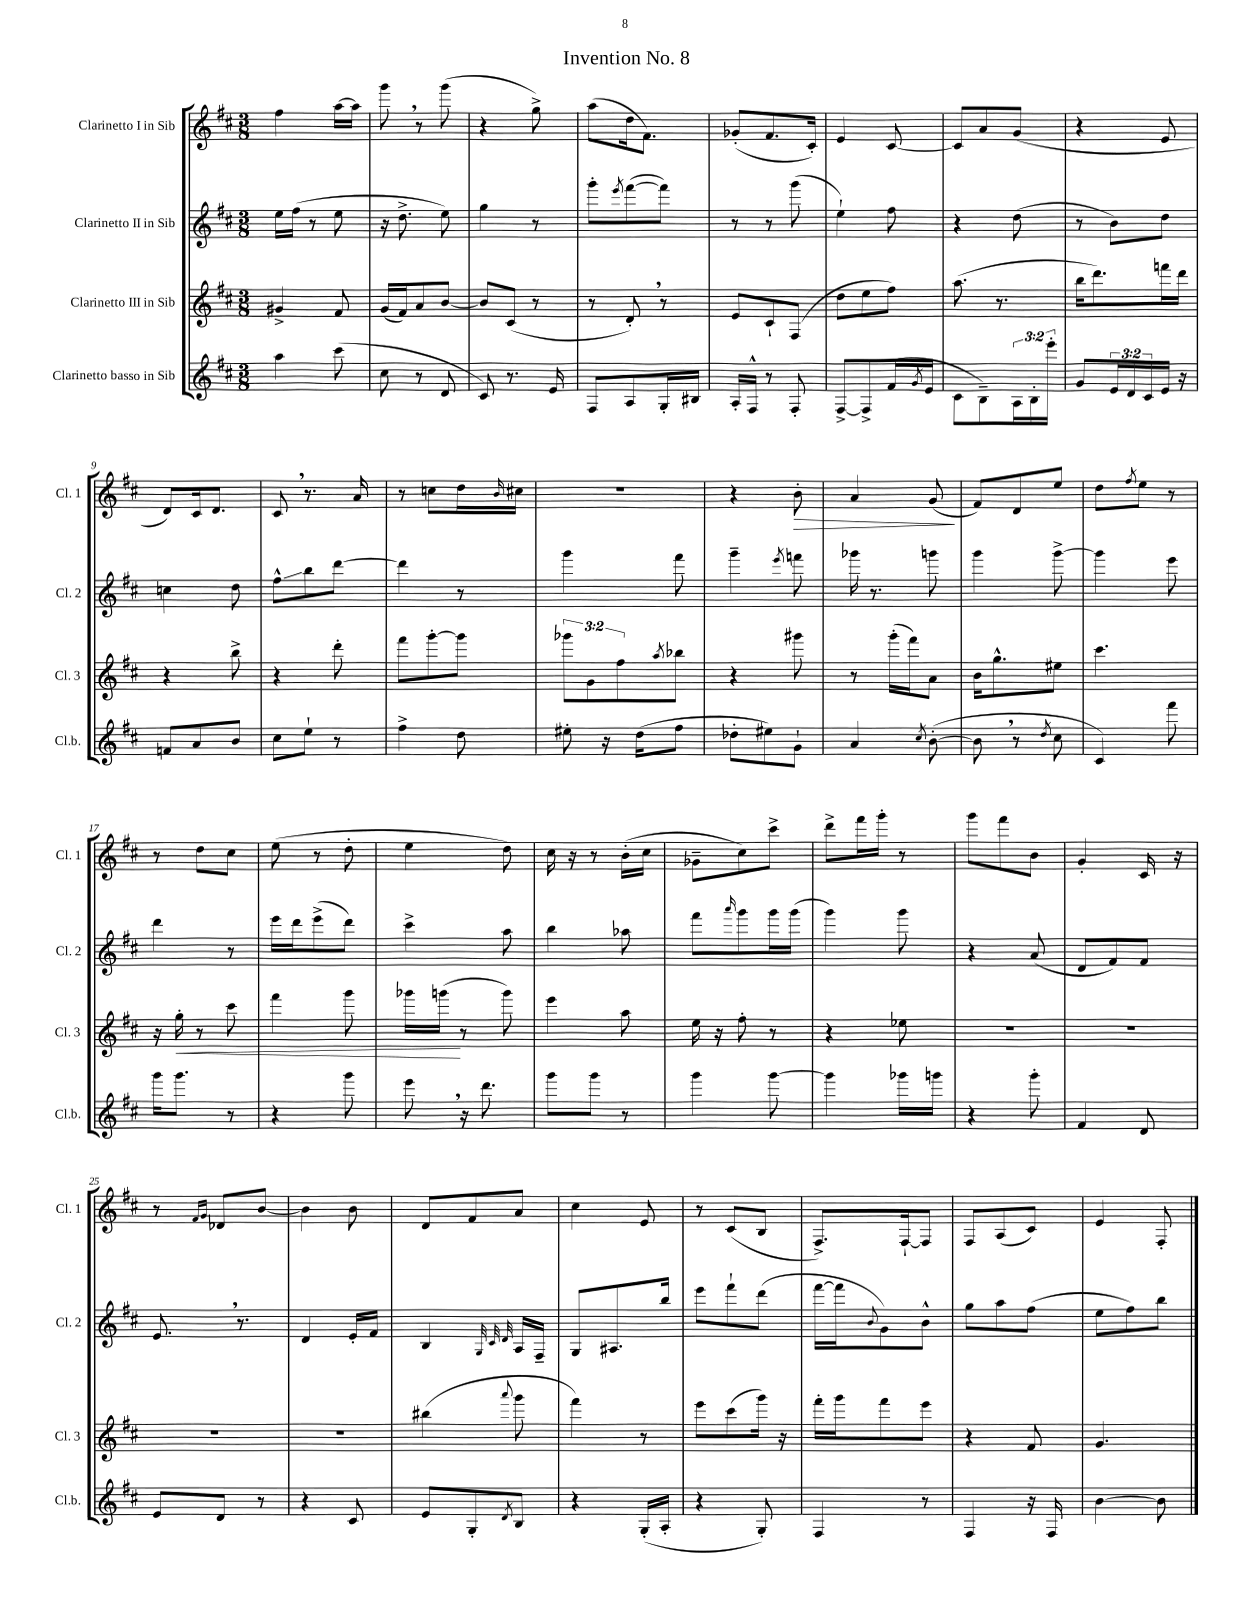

**kern	**kern	**kern	**kern
*staff4	*staff3	*staff2	*staff1
*clefG2	*clefG2	*clefG2	*clefG2
*k[f#c#]	*k[f#c#]	*k[f#c#]	*k[f#c#]
*M3/8	*M3/8	*M3/8	*M3/8
4aa	4g#^	16ee	4ff#
.	.	(16ff#	.
.	.	8r	.
(8ccc#	8f#	8ee	[16aa
.	.	.	16aa]
=	=	=	=
8cc#	(16g	16r	8ggg
.	16f#)	8.dd^	.
8r	8a	.	8r
8d	[8b	8ee)	(8ggg
=	=	=	=
8c#)	8b]	4gg	4r
8.r	(8c#	.	.
.	8r	8r	8gg^)
16e	.	.	.
=	=	=	=
8F#	8r	8ggg'	(8aa
.	.	8qeee	.
8A	8d')	([8fff#	16dd
.	.	.	8.f#)
16G'	8r	8fff#])	.
16B#	.	.	.
=	=	=	=
16A'	8e	8r	(8g-'
16F#^^	.	.	.
8r	8c#`	8r	8.f#
8F#'	(8F#	(8ggg	.
.	.	.	16c#')
=	=	=	=
[8F#^	8dd	4ee`)	4e
8F#^]	8ee	.	.
(16f#	8ff#)	8ff#	[8c#
8qg	.	.	.
16e	.	.	.
=	=	=	=
8c#	(8.aa	4r	8c#]
8B~)	.	.	8a
.	8.r	.	.
24A	.	(8dd	(8g
24B'	.	.	.
24eee'	.	.	.
=	=	=	=
8g	16bb	8r	4r
.	8.ddd)	.	.
24e	.	8b)	.
24d	.	.	.
24c#	.	.	.
16e	16fff	8dd	8e
16r	16ddd	.	.
=	=	=	=
8f	4r	4cc	8d)
8a	.	.	16c#
.	.	.	8.d
8b	8bb^	8dd	.
=	=	=	=
8cc#	4r	8ff#^^	8c#
8ee`	.	8bb	8.r
8r	8ddd'	[8ddd	.
.	.	.	16a
=	=	=	=
4ff#^	8fff#	4ddd]	8r
.	[8ggg'	.	8cc
8dd	8ggg]	8r	16dd
.	.	.	16qqb
.	.	.	16cc#
=	=	=	=
8ee#'	12ggg-	4ggg	4.r
.	12g	.	.
16r	.	.	.
.	12ff#	.	.
(16dd	.	.	.
.	8qaa	.	.
8ff#	8bb-	8fff#	.
=	=	=	=
8dd-'	4r	4ggg~	4r
8ee#)	.	.	.
.	.	8qeee	.
8g`	8ggg#	8fff	8b'
=	=	=	=
4a	8r	16ggg-	4a
.	.	8.r	.
.	(16ggg'	.	.
.	16fff#)	.	.
8qcc#	.	.	.
([8b'	8a	8ggg	(8g
=	=	=	=
8b]	16b	4ggg	8f#)
.	8.gg^^	.	.
8r	.	.	8d
8qdd	.	.	.
8cc#	8ee#	[8ggg^	8ee
=	=	=	=
4c#)	4.ccc#	4ggg]	8dd
.	.	.	8qff#
.	.	.	8ee
8fff#	.	8eee	8r
=	=	=	=
16ggg	16r	4ddd	8r
8.ggg	16gg'	.	.
.	8r	.	8dd
8r	8ccc#	8r	8cc#
=	=	=	=
4r	4fff#	16eee	(8ee
.	.	16ddd	.
.	.	(8eee^	8r
8ggg	8ggg	8ddd)	8dd'
=	=	=	=
8eee	16ggg-	4ccc#^	4ee
.	(16ggg	.	.
16r	8r	.	.
8.ddd	.	.	.
.	8ggg)	8aa	8dd)
=	=	=	=
8ggg	4eee	4bb	16cc#
.	.	.	16r
8ggg	.	.	8r
8r	8aa	8aa-	(16b'
.	.	.	16cc#
=	=	=	=
4ggg	16ee	8fff#	8g-~
.	16r	.	.
.	.	16qqaaa	.
.	8ff#'	8ggg	8cc#)
[8ggg	8r	16ggg	8ccc#^
.	.	(16ggg	.
=	=	=	=
4ggg]	4r	4ggg)	8ddd^
.	.	.	16fff#
.	.	.	16ggg'
16ggg-	8ee-	8ggg	8r
16ggg	.	.	.
=	=	=	=
4r	4.r	4r	8ggg
.	.	.	8fff#
8ggg'	.	(8a	8b
=	=	=	=
4f#	4.r	8d	4g'
.	.	8f#)	.
8d	.	8f#	16c#
.	.	.	16r
=	=	=	=
8e	4.r	8.e	8r
.	.	.	16qqf#
.	.	.	16qqg
8d	.	.	8d-
.	.	8.r	.
8r	.	.	[8b
=	=	=	=
4r	4.r	4d	4b]
8c#	.	16e'	8b
.	.	16f#	.
=	=	=	=
8e	(4bb#	4B	8d
8G'	.	.	8f#
.	.	32qqG	.
.	.	32qqc#	.
8qd	8qqaaa	32qqd	.
8B	8ggg	16A	8a
.	.	16F#~	.
=	=	=	=
4r	4fff#)	8G	4cc#
.	.	8.A#	.
(16G'	8r	.	8e
16A'	.	16bb	.
=	=	=	=
4r	8eee	8eee	8r
.	(8ccc#	8fff#`	(8c#
8G')	16ggg)	(8ddd	8B
.	16r	.	.
=	=	=	=
4F#	16fff#'	[16fff#	8.F#^)
.	16ggg	16fff#]	.
.	.	8qqb	.
.	8fff#	8g)	.
.	.	.	[16F#`
8r	8eee	8b^^	8F#]
=	=	=	=
4F#	4r	8gg	8F#
.	.	8aa	(8A
16r	8f#	(8ff#	8c#)
16F#	.	.	.
=	=	=	=
[4b	4.g	8ee	4e
.	.	8ff#)	.
8b]	.	8bb	8F#'
==	==	==	==
*-	*-	*-	*-
